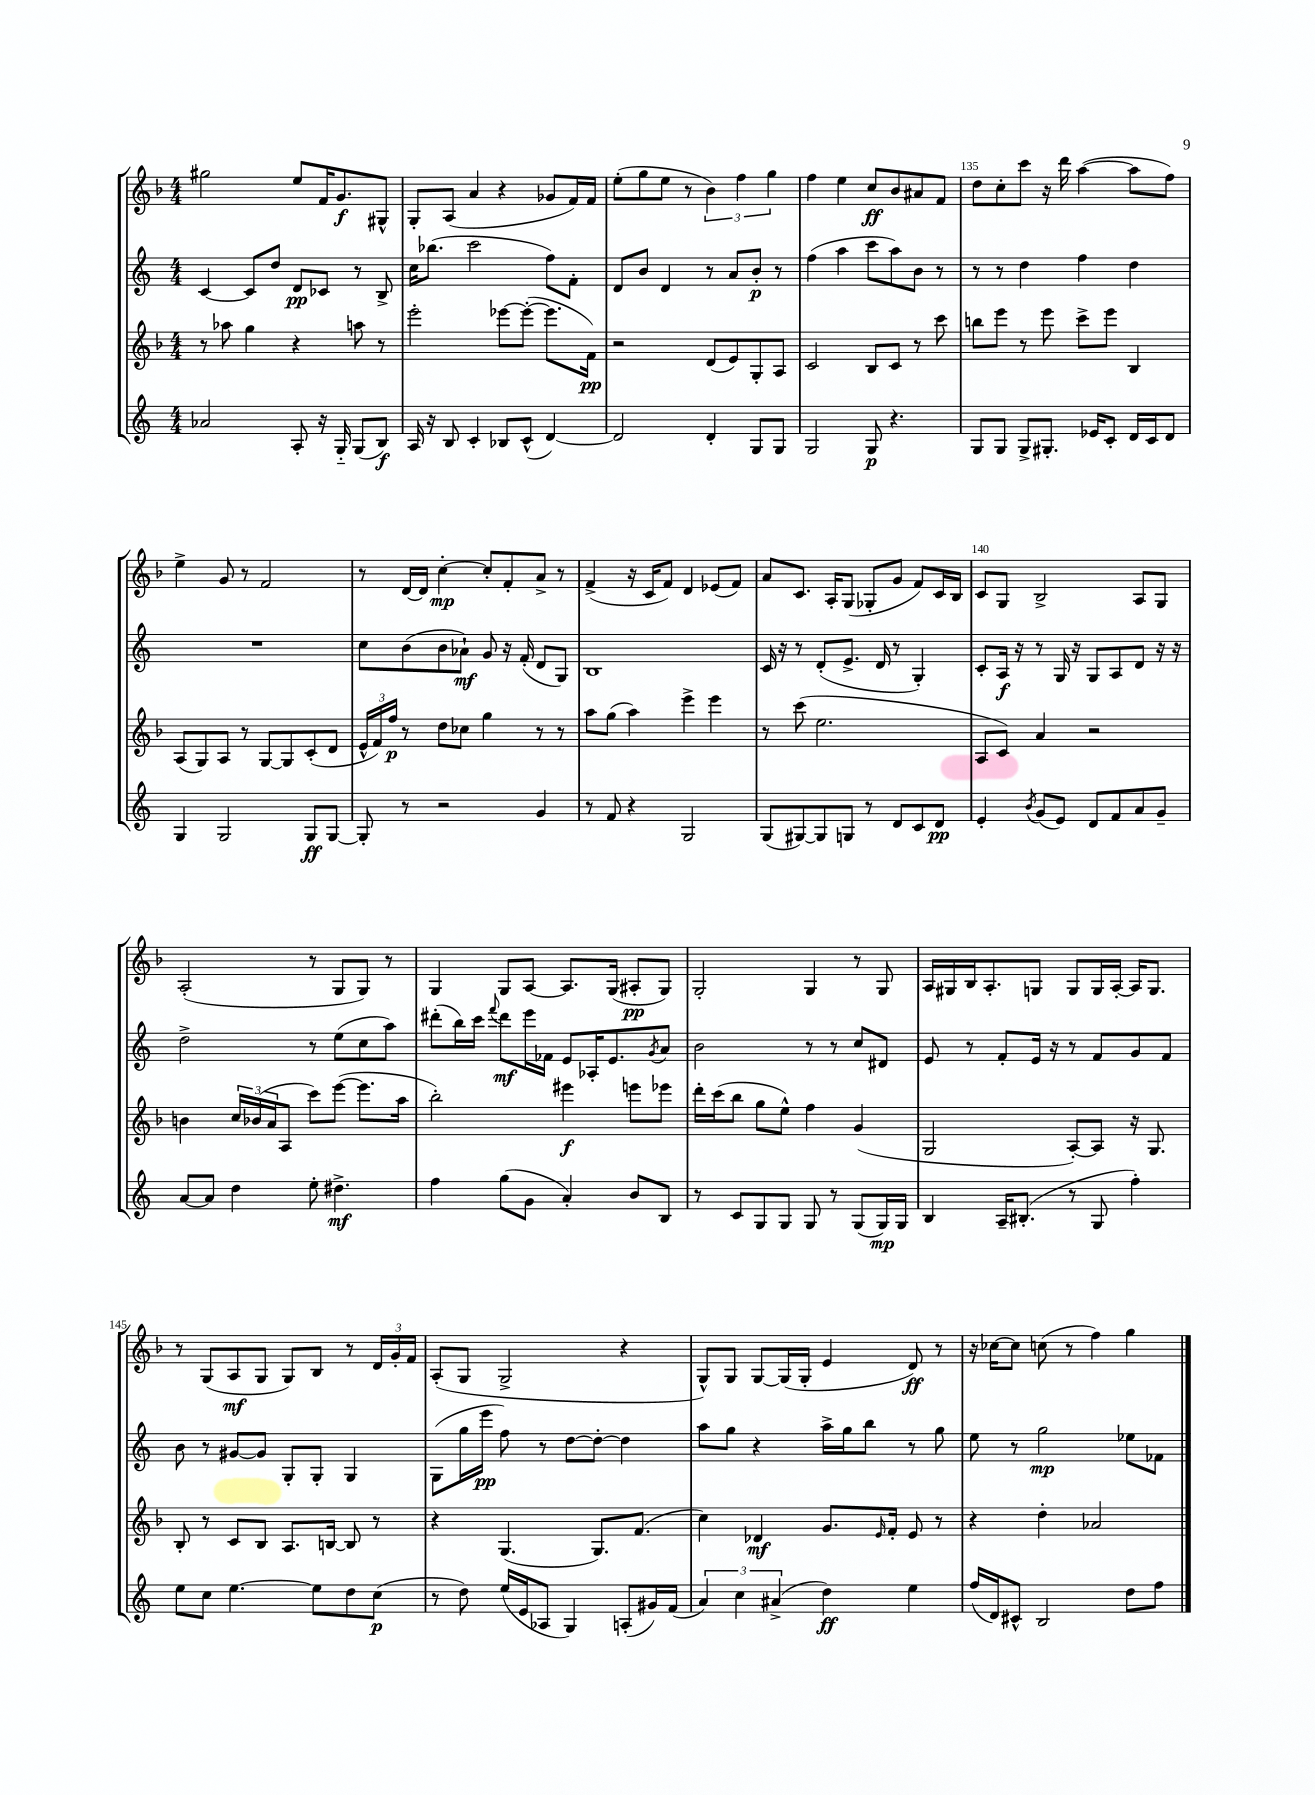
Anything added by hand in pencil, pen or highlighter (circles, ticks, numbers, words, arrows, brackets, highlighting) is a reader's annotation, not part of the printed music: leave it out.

**kern	**kern	**kern	**kern
*staff4	*staff3	*staff2	*staff1
*clefG2	*clefG2	*clefG2	*clefG2
*k[]	*k[b-]	*k[]	*k[b-]
*M4/4	*M4/4	*M4/4	*M4/4
2a-/	8r	[4c/	2gg#\
.	8aa-\	.	.
.	4gg\	8c/]L	.
.	.	8dd/J	.
8A'/	4r	8d/L	8ee/L
16r	.	8c-/J	16f/K
16G'~/	.	.	8.g/
(8G/L	8aa\	8r	.
8B/J)	8r	8B^/	8G#^^/J
=	=	=	=
16A/	2eee'\	16cc\LK	8G'/L
16r	.	(8.bb-\J	.
8B/	.	.	(8A/J
4c'/	.	2ccc\	4a/
8B-/L	[8eee-\L	.	4r
(8c^^/J	(8eee-'\_J	.	.
[4d/)	8.eee-\]L	8ff\L)	8g-/L
.	.	8f'\J	16f/L)
.	16f\Jk)	.	16f/JJ
=	=	=	=
2d/]	2r	8d/L	(8ee'\L
.	.	8b/J	8gg\
.	.	4d/	8ee\J
.	.	.	8r
4d'/	(8d/L	8r	6b-\)
.	8e/)	8a/L	.
.	.	.	6ff\
8G/L	8G'/	8b'/J	.
.	.	.	6gg\
8G/J	8A/J	8r	.
=	=	=	=
2G/	2c/	(4ff\	4ff\
.	.	4aa\	4ee\
8G/	8B-/L	8ccc\L	8cc/L
4.r	8c/J	8aa\)	8b-/
.	8r	8b\J	8a#/
.	8ccc\	8r	8f/J
=	=	=	=
8G/L	8bb\L	8r	8dd\L
8G/J	8eee\J	8r	8cc'\
8G^/L	8r	4dd\	8ccc\J
8.G#'/J	8eee\	.	16r
.	.	.	16ddd\
.	8ccc^\L	4ff\	([4aa\
16e-/LK	.	.	.
8c'/J	8eee\J	.	.
16d/LL	4B-/	4dd\	8aa\]L
16c/J	.	.	.
8d/J	.	.	8ff\J)
=	=	=	=
4G/	(8A/L	1r	4ee^\
.	8G/)	.	.
2G/	8A/J	.	8g/
.	8r	.	8r
.	[8G/L	.	2f/
.	8G/]	.	.
8G/L	(8c'/	.	.
[8G/J	8d/J	.	.
=	=	=	=
8G'/]	24e^^/LL	8cc\L	8r
.	24f/)	.	.
.	24ff/JJ	.	.
8r	8r	(8b\	[16d/LL
.	.	.	16d/]JJ
2r	8dd\L	8b\	[4cc'\
.	8cc-\J	8a-`\J)	.
.	4gg\	8g/	8cc'/]L
.	.	16r	8f'/
.	.	(16f'/	.
4g/	8r	8d/L	8a^/J
.	8r	8G/J)	8r
=	=	=	=
8r	8aa\L	1B	(4f^/
8f/	(8gg\J	.	.
4r	4aa\)	.	16r
.	.	.	16c/LK
.	.	.	8f/J)
2G/	4eee^\	.	4d/
.	4eee\	.	(8e-/L
.	.	.	8f/J)
=	=	=	=
(8G/L	8r	16c/	8a/L
.	.	16r	.
[8G#/)	(8ccc\	8r	8.c/J
8G#/]	2.ee\	(8d'/L	.
.	.	.	16A'/LK
8G/J	.	8.e^/J	(8G/J
8r	.	.	8G-'/L
.	.	16d/	.
8d/L	.	8r	8g/J
8c/	.	4G'/)	8f/L)
8d/J	.	.	16c/L
.	.	.	16B-/JJ
=	=	=	=
4e'/	8A/L	8c'/L	8c/L
.	8c/J)	16A/Jk	8G/J
.	.	16r	.
8qb/	.	.	.
(8g/L	4a/	8r	2B-^/
8e/J)	.	16G/	.
.	.	16r	.
8d/L	2r	8G/L	.
8f/	.	8A/	.
8a/	.	8d/J	8A/L
8g~/J	.	16r	8G/J
.	.	16r	.
=	=	=	=
[8a/L	4b\	2dd^\	(2A'/
8a/]J	.	.	.
4dd\	24cc/LL	.	.
.	(24b-/	.	.
.	24a/J	.	.
.	8A/J	.	.
8ee'\	8ccc\L)	8r	8r
4.dd#^\	([8eee\J	(8ee\L	8G/L
.	8.eee\]L	8cc\	8G/J)
.	.	8aa\J)	8r
.	16aa\Jk	.	.
=	=	=	=
4ff\	2bb-'\)	(8ddd#'\L	4G/
.	.	16bb\L)	.
.	.	16ccc\JJ	.
.	.	8qqfff/	.
(8gg\L	.	8ddd#\L	8G/L
8g\J	.	16eee\L	[8A/J
.	.	16f-\JJ	.
4a'/)	4eee#\	8e/L	8.A/]L
.	.	16A-'/K	.
.	.	8.e/	(16G/Jk
8b/L	8eee\L	.	8A#'/L
.	.	8qg/	.
8B/J	8eee-\J	8a/J	8G/J)
=	=	=	=
8r	16ddd'\LL	2b\	2G'/
.	(16ccc\J	.	.
8c/L	8bb-\J	.	.
8G/	8gg\L	.	.
8G/J	8ee^^\J)	.	.
8G/	4ff\	8r	4G/
8r	.	8r	.
(8G/L	(4g/	8cc/L	8r
16G/L)	.	8d#/J	8G/
16G/JJ	.	.	.
=	=	=	=
4B/	2G/	8e/	16A/LL
.	.	.	16G#/
.	.	8r	16B-/J
.	.	.	8.A'/
16A~/LK	.	8f'/L	.
(8.B#'/J	.	.	.
.	.	16e/Jk	8G/J
.	.	16r	.
8r	[8A'/L)	8r	8G/L
8G/	8A/]J	8f/L	16G/L
.	.	.	[16A'/JJ
4ff'\)	16r	8g/	16A/]LK
.	8.G/	.	8.G/J
.	.	8f/J	.
=	=	=	=
8ee\L	8B-'/	8b\	8r
8cc\J	8r	8r	(8G/L
[4.ee\	8c/L	[8g#/L	8A/
.	8B-/J	8g#/]J	8G/J
.	8.A/L	8G'/L	8G/L)
8ee\]L	.	8G'/J	8B-/J
.	[16B/Jk	.	.
8dd\	8B/]	4G/	8r
(8cc\J	8r	.	24d/LL
.	.	.	24g'/
.	.	.	24f/JJ
=	=	=	=
8r	4r	(8G\L	(8A'/L
8dd\)	.	16gg\L	8G/J
.	.	16eee\JJ	.
(16ee/LL	(4.G/	8ff\)	2G^/
16e/J	.	.	.
8A-/J	.	8r	.
4G/)	.	[8dd\L	.
.	8.G/L)	8dd'\_J	.
(8A'/L	.	4dd\]	4r
.	(8.f/J	.	.
16g#/L)	.	.	.
(16f/JJ	.	.	.
=	=	=	=
6a/)	4cc\)	8aa\L	8G^^/L)
.	.	8gg\J	8G/J
6cc\	.	.	.
.	4d-/	4r	[8G/L
(6a#^/	.	.	.
.	.	.	(16G/]L
.	.	.	16G'/JJ
4dd\)	8.g/L	16aa^\LL	4e/
.	.	16gg\J	.
.	.	8bb\J	.
.	16qqe/	.	.
.	16f'/Jk	.	.
4ee\	8e/	8r	8d/)
.	8r	8gg\	8r
=	=	=	=
(16ff/LL	4r	8ee\	16r
16d/J)	.	.	[16cc-\LK
8c#^^/J	.	8r	8cc-\]J
2B/	4dd'\	2gg\	(8cc\
.	.	.	8r
.	2a-/	.	4ff\)
8dd\L	.	8ee-\L	4gg\
8ff\J	.	8f-\J	.
==	==	==	==
*-	*-	*-	*-
